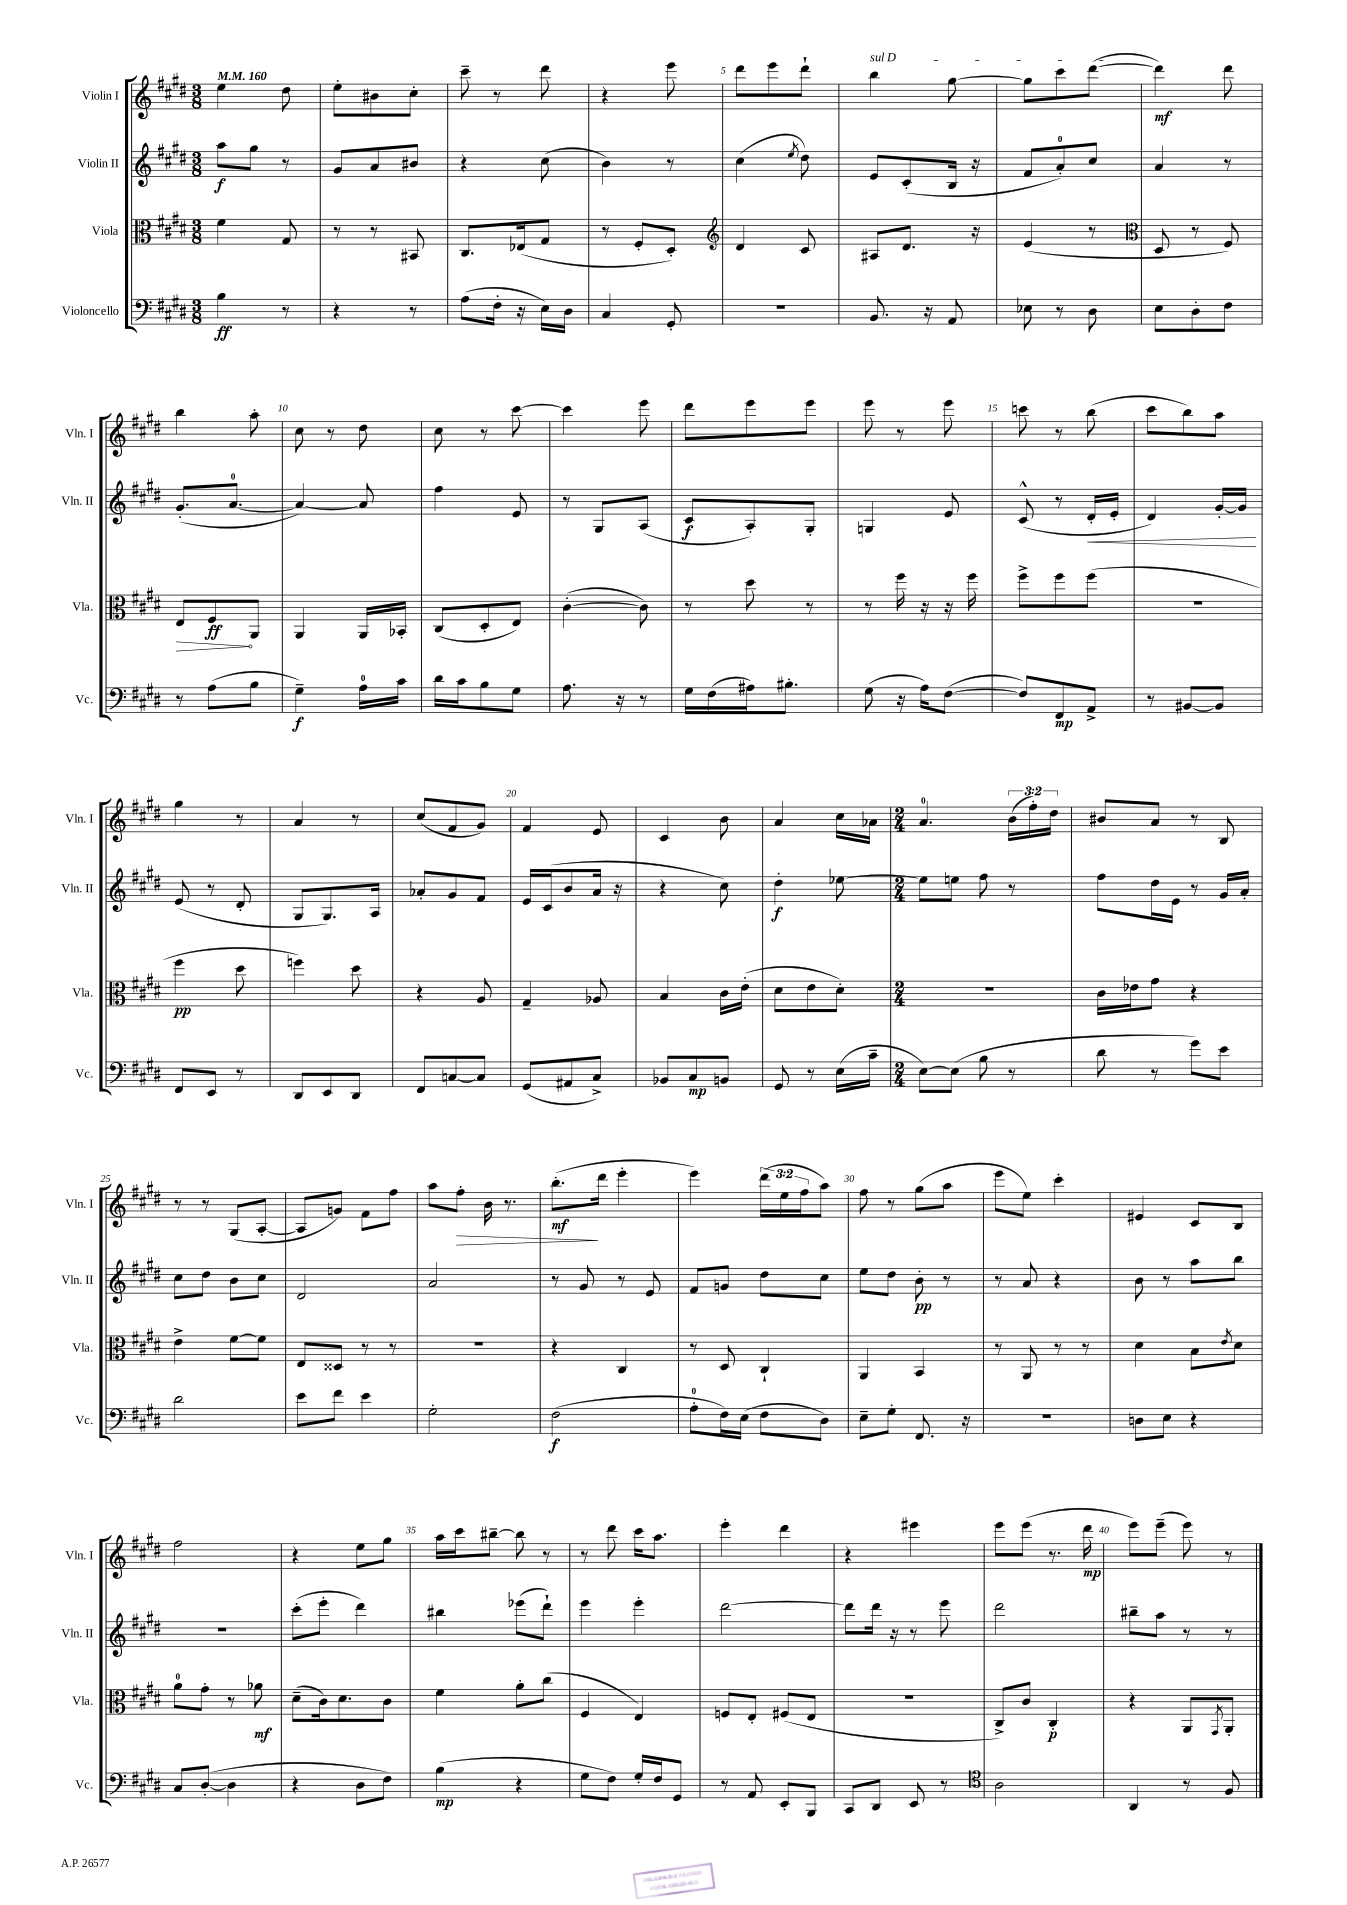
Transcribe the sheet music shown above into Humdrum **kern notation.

**kern	**kern	**kern	**kern
*staff4	*staff3	*staff2	*staff1
*clefF4	*clefC3	*clefG2	*clefG2
*k[f#c#g#d#]	*k[f#c#g#d#]	*k[f#c#g#d#]	*k[f#c#g#d#]
*M3/8	*M3/8	*M3/8	*M3/8
*MM160	*MM160	*MM160	*MM160
4B\	4f#\	8aa\L	4ee\
.	.	8gg#\J	.
8r	8G#/	8r	8dd#\
=	=	=	=
4r	8r	8g#/L	8ee'\L
.	8r	8a/	8b#\
8r	8BB#/	8b#/J	8cc#'\J
=	=	=	=
(8A\L	8.C#/L	4r	8ccc#~\
16F#'\Jk	.	.	8r
16r	(16E-/k	.	.
16E\LL)	8G#/J	(8cc#\	8ddd#\
16D#\JJ	.	.	.
=	=	=	=
4C#/	8r	4b\)	4r
.	8F#'/L	.	.
8GG#'/	8D#'/J)	8r	8eee\
=	=	=	=
*	*clefG2	*	*
4.r	4d#/	(4cc#\	8ddd#\L
.	.	.	8eee\
.	.	8qee/	.
.	8c#/	8dd#\)	8ddd#`\J
=	=	=	=
8.BB/	8A#/L	8e/L	4bb\
.	8.d#/J	(8c#'/	.
16r	.	.	.
8AA/	.	16B/Jk	[8gg#\
.	16r	16r	.
=	=	=	=
8E-\	(4e/	8f#/L	8gg#\]L
8r	.	8a'/)	8ccc#\
8D#\	8r	8cc#/J	([8ddd#\J
=	=	=	=
*	*clefC3	*	*
8E\L	8D#/	4a/	4ddd#\])
8D#'\	8r	.	.
8F#\J	8F#/)	8r	8ddd#\
=	=	=	=
8r	8E/L	(8.g#'/L	4bb\
(8A\L	8F#/	.	.
.	.	[8.a/J	.
8B\J	8AA/J	.	8aa'\
=	=	=	=
4G#~\)	4AA/	4a/_)	8cc#\
.	.	.	8r
16A\LL	16AA/LL	8a/]	8dd#\
16c#\JJ	16BB-'/JJ	.	.
=	=	=	=
16d#\LL	(8C#/L	4ff#\	8cc#\
16c#\J	.	.	.
8B\	8D#'/	.	8r
8G#\J	8E/J)	8e/	[8ccc#\
=	=	=	=
8.A\	([4c#'\	8r	4ccc#\]
.	.	8G#/L	.
16r	.	.	.
8r	8c#\])	(8A/J	8eee\
=	=	=	=
16G#\LL	8r	8c#/L	8ddd#\L
(16F#\	.	.	.
16A#\J)	8dd#\	8A'/)	8eee\
8.B#'\J	.	.	.
.	8r	8G#'/J	8eee\J
=	=	=	=
(8G#\	8r	4G/	8eee\
16r	16ff#\	.	8r
16A\LK)	16r	.	.
([8F#\J	16r	8e/	8eee\
.	16ff#\	.	.
=	=	=	=
8F#/]L)	8ff#^\L	(8c#^^/	8ccc\
8FF#/	8ff#\	8r	8r
8AA^/J	(8ff#\J	16d#'/LL	(8bb\
.	.	16e'/JJ	.
=	=	=	=
8r	4.r	4d#/)	8ccc#\L
[8BB#/L	.	.	8bb\)
8BB#/]J	.	[16g#'/LL	8aa\J
.	.	16g#/]JJ	.
=	=	=	=
8FF#/L	4ff#\	(8e/	4gg#\
8EE/J	.	8r	.
8r	8dd#\	8d#'/	8r
=	=	=	=
8DD#/L	4ff\)	8G#/L	4a/
8EE/	.	8.G#/)	.
8DD#/J	8dd#\	.	8r
.	.	16A/Jk	.
=	=	=	=
8FF#/L	4r	8a-'/L	(8cc#/L
[8C/	.	8g#/	8f#/
8C/]J	8A/	8f#/J	8g#/J)
=	=	=	=
(8GG#/L	4G#~/	16e/LL	4f#/
.	.	(16c#/J	.
8AA#/	.	8b/	.
8C#^/J)	8A-/	16a/Jk	8e/
.	.	16r	.
=	=	=	=
8BB-/L	4B/	4r	4c#/
8C#/	.	.	.
8BB/J	16c#\LL	8cc#\)	8b\
.	(16e'\JJ	.	.
=	=	=	=
8GG#/	8d#\L	4dd#'\	4a/
8r	8e\	.	.
(16E\LL	8d#'\J)	[8ee-\	16cc#\LL
16c#~\JJ	.	.	16a-\JJ
=	=	=	=
*M2/4	*M2/4	*M2/4	*M2/4
[8E\L)	2r	8ee-\]L	4.a/
(8E\]J	.	8ee\J	.
8B\	.	8ff#\	.
8r	.	8r	(24b\LL
.	.	.	24ff#'\)
.	.	.	24dd#\JJ
=	=	=	=
8d#\	16c#\LL	8ff#\L	8b#/L
.	16e-\J	.	.
8r	8g#\J	16dd#\L	8a/J
.	.	16e\JJ	.
8g#\L)	4r	8r	8r
8e\J	.	16g#/LL	8B/
.	.	16a'/JJ	.
=	=	=	=
2d#\	4e^\	8cc#\L	8r
.	.	8dd#\J	8r
.	[8f#\L	8b\L	(8G#/L
.	8f#\]J	8cc#\J	[8A'/J
=	=	=	=
8e\L	8E/L	2d#/	8A/]L
8f#\J	8D##/J	.	8g/J)
4e\	8r	.	8f#\L
.	8r	.	8ff#\J
=	=	=	=
2G#'\	2r	2a/	8aa\L
.	.	.	8ff#'\J
.	.	.	16b\
.	.	.	8.r
=	=	=	=
(2F#\	4r	8r	(8.bb'\L
.	.	8g#/	.
.	.	.	16ddd#\Jk
.	4C#/	8r	4eee'\
.	.	8e/	.
=	=	=	=
8A'\L	8r	8f#/L	4eee\)
16F#\L)	8D#/	8g/J	.
(16E\JJ	.	.	.
8F#\L	4C#`/	8dd#\L	(24ddd#\LL
.	.	.	24ee\
.	.	.	24ff#\J
8D#\J)	.	8cc#\J	8aa\J)
=	=	=	=
8E~\L	4AA/	8ee\L	8ff#\
8G#'\J	.	8dd#\J	8r
8.FF#/	4BB/	8b'\	(8gg#\L
.	.	8r	8aa\J
16r	.	.	.
=	=	=	=
2r	8r	8r	8eee\L
.	8AA/	8a/	8ee\J)
.	8r	4r	4ccc#'\
.	8r	.	.
=	=	=	=
8D\L	4d#\	8b\	4e#/
8E\J	.	8r	.
4r	8B\L	8aa\L	8c#/L
.	8qe/	.	.
.	8d#\J	8bb\J	8B/J
=	=	=	=
8C#/L	8a\L	2r	2ff#\
([8D#'/J	8g#'\J	.	.
4D#\]	8r	.	.
.	8a-\	.	.
=	=	=	=
4r	(8d#~\L	(8ccc#'\L	4r
.	16c#\k)	8eee'\J	.
.	8.d#\	.	.
8D#\L	.	4ddd#\)	8ee\L
8F#\J)	8c#\J	.	8gg#\J
=	=	=	=
(4B\	4f#\	4bb#\	16aa\LL
.	.	.	16ccc#\J
.	.	.	[8bb#~\J
4r	8a'\L	(8eee-\L	8bb#\]
.	(8cc#\J	8ddd#`\J)	8r
=	=	=	=
8G#\L	4F#/	4eee\	8r
8F#\J)	.	.	8ddd#\
16G#'/LL	4E/)	4eee'\	16ccc#\LK
16F#/J	.	.	8.aa\J
8GG#/J	.	.	.
=	=	=	=
8r	8F/L	[2ddd#\	4eee'\
8AA/	8E'/J	.	.
8EE'/L	(8F#/L	.	4ddd#\
8BBB/J	8E/J	.	.
=	=	=	=
8CC#/L	2r	8ddd#\]L	4r
8DD#/J	.	16ddd#\Jk	.
.	.	16r	.
8EE/	.	8r	4eee#\
8r	.	8eee\	.
=	=	=	=
*clefC4	*	*	*
2A\	8C#^/L)	2ddd#\	8eee\L
.	8c#/J	.	(8eee\J
.	4C#'/	.	8.r
.	.	.	16ddd#\
=	=	=	=
4AA/	4r	8bb#~\L	8eee\L)
.	.	8aa\J	(8eee~\J
8r	8AA/L	8r	8eee\)
.	8qGG#/	.	.
8F#/	8AA'/J	8r	8r
==	==	==	==
*-	*-	*-	*-
